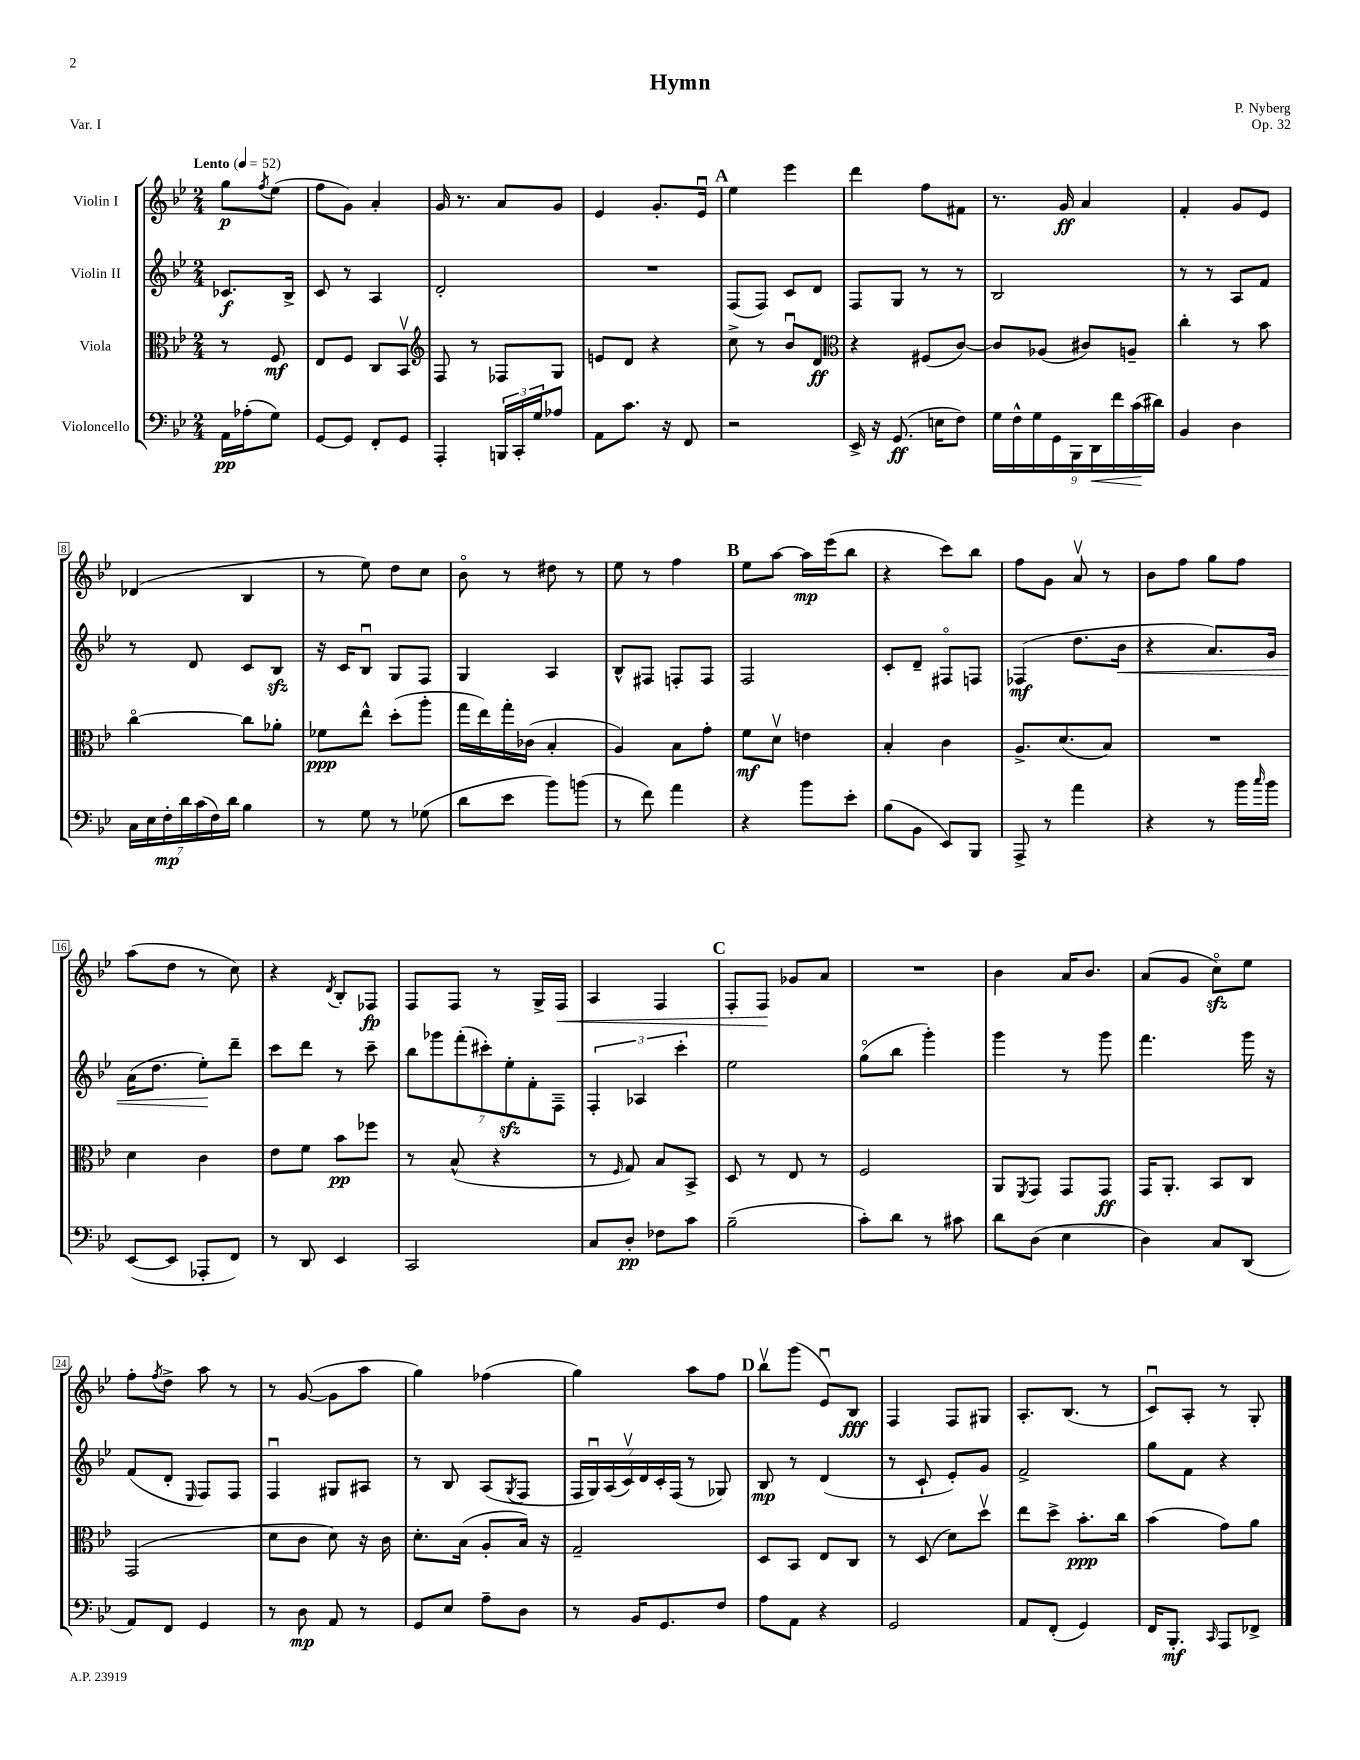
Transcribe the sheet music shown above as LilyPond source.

\header { title = "Hymn" composer = "P. Nyberg" opus = "Op. 32" piece = "Var. I" }
<<
\new StaffGroup <<
\new Staff = "s0" \with { instrumentName = "Violin I" } {
    \clef treble \key bes \major \numericTimeSignature \time 2/4 \partial 4 \tempo "Lento" 4 = 52
    g''8\p \acciaccatura { f''8 } ees''8( |
    f''8 g'8) a'4-. |
    g'16 r8. a'8 g'8 |
    ees'4 g'8.-. ees'16\downbow |
    \mark \markup { \bold "A" } ees''4 ees'''4 |
    d'''4 f''8 fis'8 |
    r8. g'16\ff a'4 |
    f'4-. g'8 ees'8 |
    des'4( bes4 |
    r8 ees''8) d''8 c''8 |
    bes'8\flageolet r8 dis''8 r8 |
    ees''8 r8 f''4 |
    \mark \markup { \bold "B" } ees''8 a''8~ a''16\mp ees'''16( bes''8 |
    r4 c'''8) bes''8 |
    f''8 g'8 a'8\upbow r8 |
    bes'8 f''8 g''8 f''8 |
    a''8( d''8 r8 c''8) |
    r4 \acciaccatura { d'8 } bes8-. fes8\fp |
    f8 f8 r8 g16-> f16\< |
    a4 f4 |
    \mark \markup { \bold "C" } f8-. f8\! ges'8 a'8 |
    R2 |
    bes'4 a'16 bes'8. |
    a'8( g'8 c''8\flageolet\sfz) ees''8 |
    f''8-. \acciaccatura { f''8 } d''8-> a''8 r8 |
    r8 g'8~( g'8 a''8 |
    g''4) fes''4( |
    g''4) a''8 f''8 |
    \mark \markup { \bold "D" } bes''8\upbow g'''8( ees'8\downbow) bes8\fff |
    f4 f8 gis8 |
    a8.-. bes8.( r8 |
    c'8\downbow) a8-. r8 g8-. \bar "|." |
}
\new Staff = "s1" \with { instrumentName = "Violin II" } {
    \clef treble \key bes \major \numericTimeSignature \time 2/4 \partial 4
    ces'8.\f bes16-> |
    c'8 r8 a4 |
    d'2-. |
    R2 |
    \mark \markup { \bold "A" } f8( f8) c'8 d'8 |
    f8 g8 r8 r8 |
    bes2 |
    r8 r8 a8 f'8 |
    r8 d'8 c'8 bes8\sfz |
    r16 c'16 bes8\downbow g8 f8 |
    g4 a4 |
    bes8-^ fis8 f8-. f8 |
    \mark \markup { \bold "B" } f2 |
    c'8-. d'8-- fis8\flageolet f8 |
    fes4\mf( d''8. bes'16\< |
    r4 a'8.) g'16 |
    a'16( d''8. ees''8-.\!) d'''8-- |
    c'''8 d'''8 r8 c'''8-- |
    \tuplet 7/4 { bes''8 ges'''8 f'''8-.( cis'''8-.) ees''8-.\sfz f'8-. f8-- } |
    \tuplet 3/2 { f4-. aes4 c'''4-. } |
    \mark \markup { \bold "C" } ees''2 |
    g''8\flageolet( bes''8 g'''4-.) |
    g'''4 r8 g'''8 |
    f'''4. g'''16 r16 |
    f'8( d'8-. \grace { ees16 } f8) f8 |
    f4\downbow gis8 ais8 |
    r8 bes8 a8( \acciaccatura { g8 } f8 |
    \tuplet 7/4 { f16 g16\downbow) a16( c'16\upbow) d'16 c'16-. f16( } r8 ges8) |
    \mark \markup { \bold "D" } bes8\mp r8 d'4( |
    r8 c'8-! ees'8-.) g'8 |
    f'2-> |
    g''8 f'8 r4 \bar "|." |
}
\new Staff = "s2" \with { instrumentName = "Viola" } {
    \clef alto \key bes \major \numericTimeSignature \time 2/4 \partial 4
    r8 f8\mf |
    ees8 f8 c8 bes,8\upbow |
    \clef treble f8 r8 fes8 g8 |
    e'8 d'8 r4 |
    \mark \markup { \bold "A" } c''8-> r8 bes'8\downbow d'8\ff |
    \clef alto r4 fis8( c'8~) |
    c'8 aes8( cis'8) a8-- |
    c''4-. r8 bes'8 |
    c''4~\flageolet c''8 aes'8-. |
    fes'8\ppp ees''8-^ d''8-.( a''8-. |
    g''16 ees''16) g''16-. ces'16( bes4-. |
    a4) bes8 g'8-. |
    \mark \markup { \bold "B" } f'8\mf d'8\upbow e'4 |
    bes4-. c'4 |
    a8.-> d'8.( bes8) |
    R2 |
    d'4 c'4 |
    ees'8 f'8 bes'8\pp fes''8 |
    r8 bes8-^( r4 |
    r8 \grace { f16 } g8) bes8 bes,8-> |
    \mark \markup { \bold "C" } d8 r8 ees8 r8 |
    f2 |
    a,8 \acciaccatura { f,8 } g,8 g,8 g,8\ff |
    g,16 a,8.-. bes,8 c8 |
    g,2( |
    d'8 c'8 d'8) r16 c'16 |
    d'8.-. bes16( a8-. bes16) r16 |
    g2-- |
    \mark \markup { \bold "D" } d8 bes,8 ees8 c8 |
    r8 d8( d'8) d''8\upbow |
    ees''8 d''8-> bes'8.-.\ppp c''16 |
    bes'4( g'8) a'8 \bar "|." |
}
\new Staff = "s3" \with { instrumentName = "Violoncello" } {
    \clef bass \key bes \major \numericTimeSignature \time 2/4 \partial 4
    a,16\pp aes16-.( g8) |
    g,8~ g,8 f,8-. g,8 |
    a,,4-. \tuplet 3/2 { b,,16 c,16-. g16 } aes8 |
    a,8 c'8. r16 f,8 |
    \mark \markup { \bold "A" } r2 |
    ees,16-> r16 g,8.\ff( e16 f8) |
    \tuplet 9/8 { g16 f16-^ g16 g,16 bes,,16 d,16\< f'16 c'16\!( dis'16) } |
    bes,4 d4 |
    \tuplet 7/4 { c16 ees16 f16-.\mp d'16 c'16( f16) d'16 } bes4 |
    r8 g8 r8 ges8( |
    d'8 ees'8 bes'8) b'8( |
    r8 f'8) a'4 |
    \mark \markup { \bold "B" } r4 bes'8 ees'8-. |
    bes8( bes,8 ees,8) bes,,8 |
    a,,8-> r8 a'4 |
    r4 r8 bes'16 \grace { c''16 } bes'16 |
    ees,8~( ees,8 aes,,8-. f,8) |
    r8 d,8 ees,4 |
    c,2 |
    c8 d8-.\pp fes8 c'8 |
    \mark \markup { \bold "C" } bes2--( |
    c'8-.) d'8 r8 cis'8 |
    d'8 d8( ees4 |
    d4) c8 d,8( |
    a,8) f,8 g,4 |
    r8 d8\mp a,8 r8 |
    g,8 ees8 a8-- d8 |
    r8 bes,16 g,8. f8 |
    \mark \markup { \bold "D" } a8 a,8 r4 |
    g,2 |
    a,8 f,8-.( g,4) |
    f,16 bes,,8.-.\mf \grace { c,16 } a,,8 fes,8-> \bar "|." |
}
>>
>>
\layout { \context { \Score \override BarNumber.stencil = #(make-stencil-boxer 0.1 0.3 ly:text-interface::print) } }
